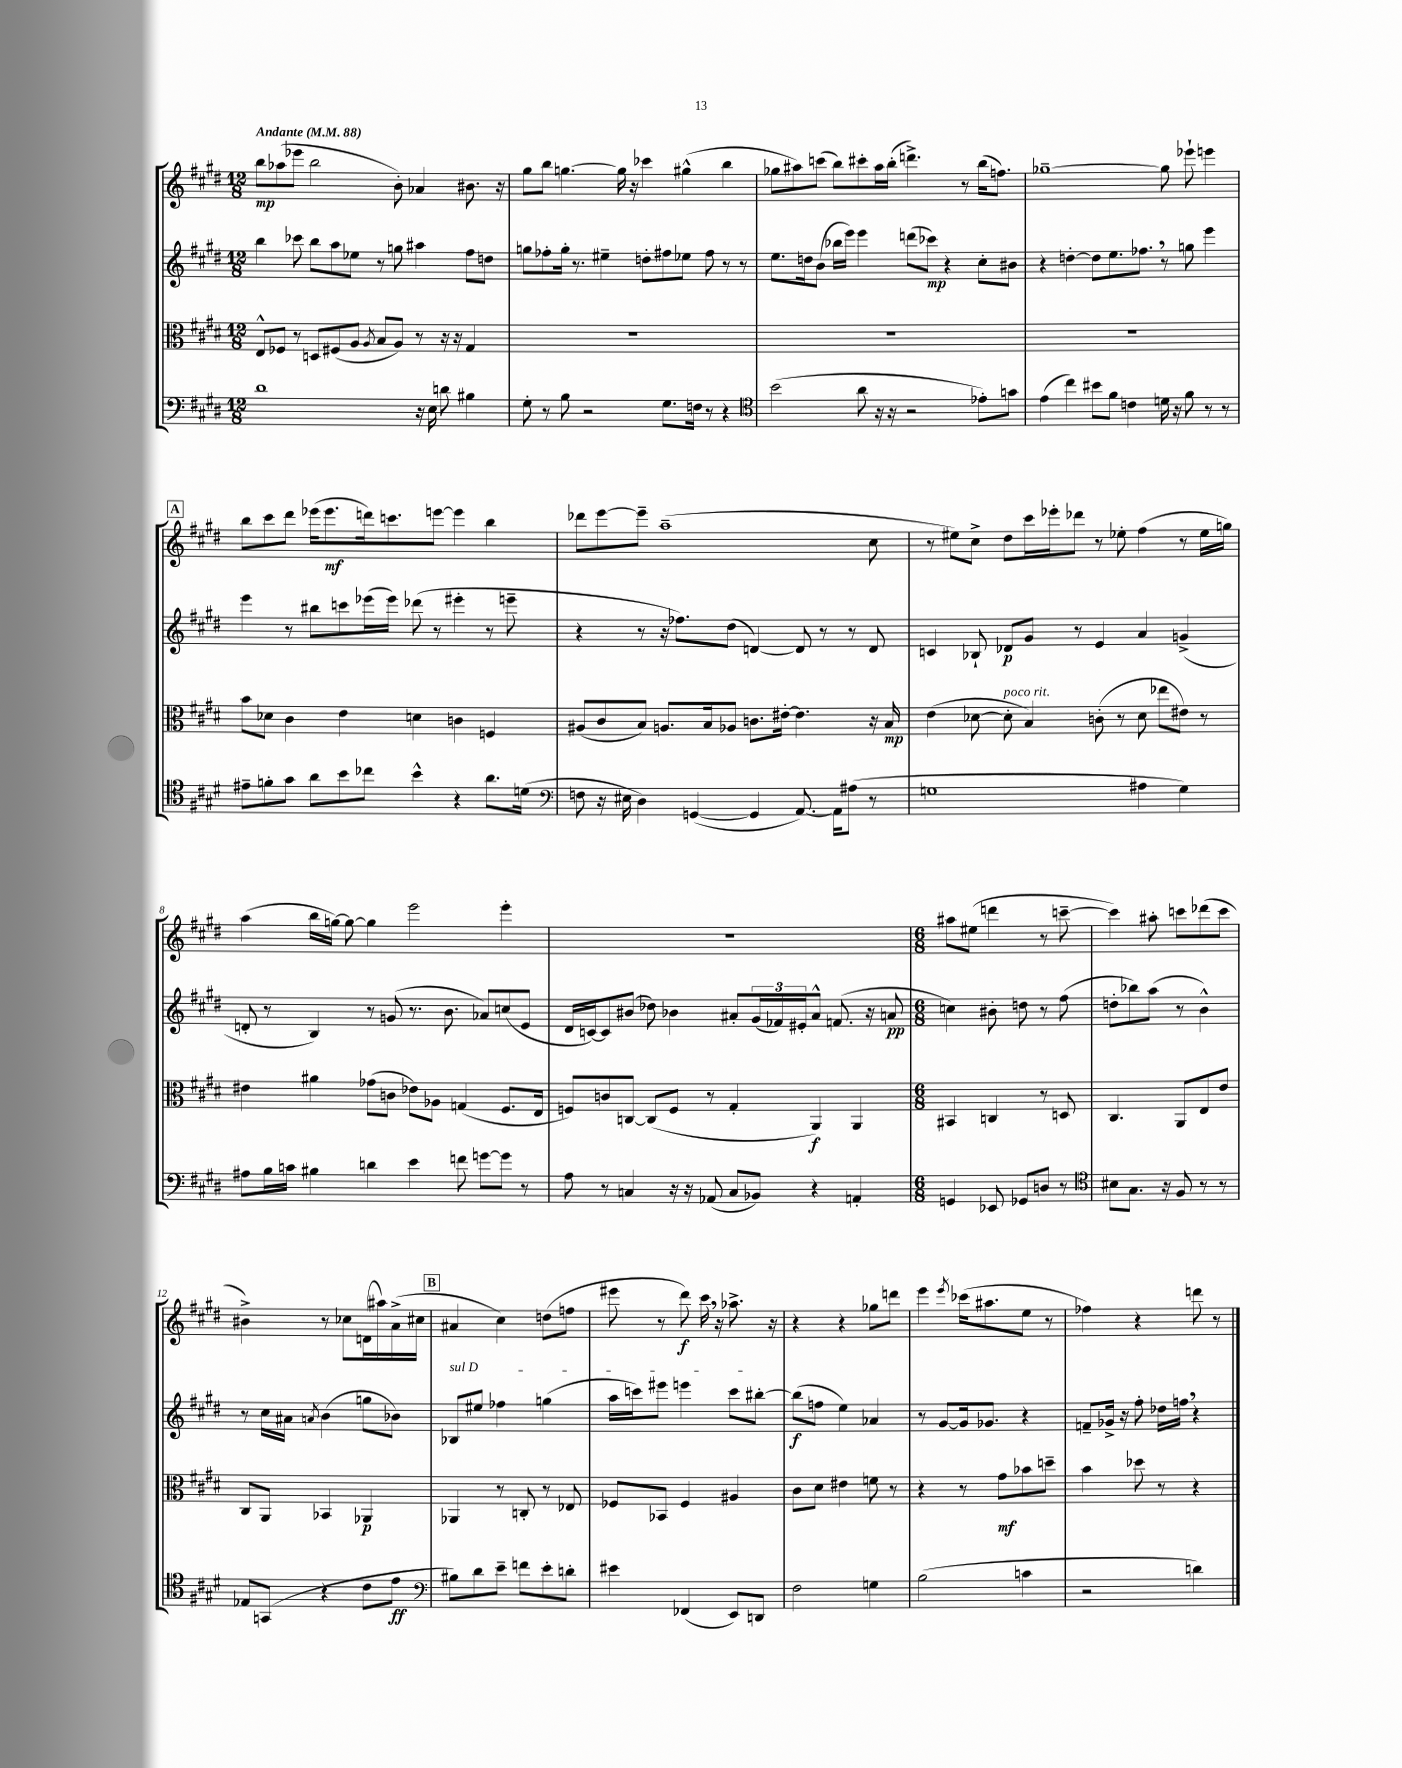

**kern	**dynam	**kern	**dynam	**kern	**dynam	**kern	**dynam
*part4	*part4	*part3	*part3	*part2	*part2	*part1	*part1
*staff4	*staff4	*staff3	*staff3	*staff2	*staff2	*staff1	*staff1
*clefF4	*	*clefC3	*	*clefG2	*	*clefG2	*
*k[f#c#g#d#]	*	*k[f#c#g#d#]	*	*k[f#c#g#d#]	*	*k[f#c#g#d#]	*
*M12/8	*	*M12/8	*	*M12/8	*	*M12/8	*
*MM88	*	*MM88	*	*MM88	*	*MM88	*
=1	=1	=1	=1	=1	=1	=1	=1
!	!	!	!	!	!	!LO:TX:a:B:t=Andante	!
1d#	.	8E^^/L	.	4bb\	.	8bb\L	mp
.	.	8F-X/J	.	.	.	(8aa-X\	.
.	.	8r	.	8ccc-X\	.	8eee-X\J	.
.	.	8Dn/L	.	8bb\L	.	2bb\	.
.	.	(8F#X/	.	8aa\	.	.	.
.	.	8A/J	.	8ee-X\J	.	.	.
.	.	8qA/	.	.	.	.	.
.	.	8B/L	.	8r	.	.	.
.	.	8A/J)	.	8ggn\	.	8b'\)	.
16r	.	8r	.	4aa#X\	.	4a-X/	.
16E\	.	.	.	.	.	.	.
8dn\	.	16r	.	.	.	.	.
.	.	16r	.	.	.	.	.
4B#X\	.	4G#/	.	8ff#\L	.	8.b#X\	.
.	.	.	.	8ddn\J	.	.	.
.	.	.	.	.	.	16r	.
=2	=2	=2	=2	=2	=2	=2	=2
8G#'\	.	1.r	.	8ggn\L	.	8gg#\L	.
8r	.	.	.	8ff-X'\	.	8bb\J	.
8B\	.	.	.	16gg'\Jk	.	[4.ggn\	.
.	.	.	.	8.r	.	.	.
2r	.	.	.	.	.	.	.
.	.	.	.	4ee#X~\	.	.	.
.	.	.	.	.	.	16gg\]	.
.	.	.	.	.	.	16r	.
.	.	.	.	8ddn'\L	.	4ccc-X\	.
8.G#\L	.	.	.	8ff#X\	.	.	.
.	.	.	.	8ee-X\J	.	(4gg#X^^\	.
16Fn\Jk	.	.	.	.	.	.	.
8r	.	.	.	8ff#\	.	.	.
4r	.	.	.	8r	.	4bb\	.
.	.	.	.	8r	.	.	.
=3	=3	=3	=3	=3	=3	=3	=3
*clefC4	*	*	*	*	*	*	*
(2b\	.	1.r	.	8.ee\L	.	8gg-X\L	.
.	.	.	.	.	.	8aa#X\)	.
.	.	.	.	16ddn\k	.	.	.
.	.	.	.	(8b\J	.	(8cccn\J	.
.	.	.	.	16bb-X\LL	.	8bb\L)	.
.	.	.	.	16eee\JJ)	.	.	.
8a\	.	.	.	4eee\	.	8ccc#X'\	.
16r	.	.	.	.	.	16aa#\L	.
16r	.	.	.	.	.	(16bb'\JJ	.
2r	.	.	.	(8dddn\L	.	4.dddn^\)	.
.	.	.	.	8ccc-X\J)	mp	.	.
.	.	.	.	4r	.	.	.
.	.	.	.	.	.	8r	.
8e-X'\L)	.	.	.	8cc#'\L	.	(16bb\KL	.
.	.	.	.	.	.	8.ffn\J)	.
8gn\J	.	.	.	8b#X\J	.	.	.
=4	=4	=4	=4	=4	=4	=4	=4
(4e\	.	1.r	.	4r	.	[1gg-X~	.
4cc#\)	.	.	.	[4ddn'\	.	.	.
8b#X\L	.	.	.	8dd\L]	.	.	.
8f#\J	.	.	.	8.ee\	.	.	.
4cn\	.	.	.	.	.	.	.
.	.	.	.	8.ff-X,\J	.	.	.
16dn\	.	.	.	8r	.	8gg-\]	.
16r	.	.	.	.	.	.	.
8f#\	.	.	.	8ggn\	.	8eee-X`\	.
8r	.	.	.	4eee\	.	4eeen\	.
8r	.	.	.	.	.	.	.
!!LO:LB:g=z
!!LO:REH:place=s1:t=A
=5	=5	=5	=5	=5	=5	=5	=5
8e#X~\L	.	8b\L	.	4eee\	.	8bb\L	.
8fn'\	.	8d-X\J	.	.	.	8ccc#\	.
8g#\J	.	4c#\	.	8r	.	8ddd#\J	.
8a\L	.	.	.	8bb#X\L	.	(16eee-X\KL	.
.	.	.	.	.	.	8.eee-\	mf
8b\	.	4e\	.	8cccn\	.	.	.
8cc-X\J	.	.	.	(16eee-X\L	.	16dddn\k)	.
.	.	.	.	16eee-\JJ)	.	8.cccn\	.
4b^^\	.	4dn\	.	(8ddd-X\	.	.	.
.	.	.	.	8r	.	[8eeen\J	.
4r	.	4cn\	.	4eee#X'\	.	4eee\]	.
8.a\L	.	4Fn/	.	8r	.	4bb\	.
.	.	.	.	8eeen~\	.	.	.
(16dn\Jk	.	.	.	.	.	.	.
=6	=6	=6	=6	=6	=6	=6	=6
*clefF4	*	*	*	*	*	*	*
8Fn\	.	(8A#X/L	.	4r	.	8ddd-X\L	.
16r	.	8c#/	.	.	.	[8eee\	.
16E#X\	.	.	.	.	.	.	.
4D#\)	.	8B/J)	.	8r	.	8eee~\J]	.
.	.	8.An/L	.	16r	.	(1aa~	.
.	.	.	.	8.ff-X\L)	.	.	.
([4GGn/	.	.	.	.	.	.	.
.	.	16B/k	.	.	.	.	.
.	.	8A-X/J	.	(8dd#\J	.	.	.
4GG/]	.	8.cn\L	.	[4dn/)	.	.	.
.	.	[16e#X'\Jk	.	.	.	.	.
[8.AA/)	.	4.e#\]	.	8d/]	.	.	.
.	.	.	.	8r	.	.	.
16AA\KL]	.	.	.	.	.	.	.
(8A#X\J	.	.	.	8r	.	.	.
8r	.	16r	.	8d/	.	8cc#\	.
.	.	16B/	mp	.	.	.	.
=7	=7	=7	=7	=7	=7	=7	=7
1Gn	.	(4e\	.	4cn/	.	8r	.
.	.	.	.	.	.	8ee#X\L)	.
.	.	[8d-X\	.	8B-X`/	.	8cc#^\J	.
!	!	!LO:TX:a:i:t=poco rit.	!	!	!	!	!
.	.	8d-'\]	.	8d-X/L	p	8dd#\L	.
.	.	4B/)	.	8g#/J	.	16ccc#\L	.
.	.	.	.	.	.	16eee-X'\J	.
.	.	.	.	8r	.	8ddd-X\J	.
.	.	(8cn'\	.	4e/	.	8r	.
.	.	8r	.	.	.	8ee-X'\	.
4A#X\	.	8d-\	.	4a/	.	(4ff#\	.
.	.	8ee-X\L	.	.	.	.	.
4G\)	.	8e#X\J)	.	(4gn^/	.	8r	.
.	.	8r	.	.	.	16ee-\LL	.
.	.	.	.	.	.	16ggn\JJ)	.
!!LO:LB:g=z
=8	=8	=8	=8	=8	=8	=8	=8
8A#X\L	.	4e#X\	.	8dn'/	.	(4aa\	.
16B\L	.	.	.	8r	.	.	.
16cn\JJ	.	.	.	.	.	.	.
4B#X\	.	4a#X\	.	4B/)	.	16bb\LL	.
.	.	.	.	.	.	[16ggn\JJ)	.
.	.	.	.	.	.	8gg\_	.
4dn\	.	(8g-X\L	.	8r	.	4gg\]	.
.	.	8cn\J	.	(8gn/	.	.	.
4e\	.	8e-X\L)	.	8.r	.	2eee\	.
.	.	8A-X\J	.	.	.	.	.
.	.	.	.	8.b\	.	.	.
8fn\	.	(4Gn/	.	.	.	.	.
[8gn\L	.	.	.	8a-X/L)	.	.	.
8g\J]	.	8.F#/L	.	(8ccn/	.	4eee'\	.
8r	.	.	.	8e/J	.	.	.
.	.	16E/Jk	.	.	.	.	.
=9	=9	=9	=9	=9	=9	=9	=9
8A\	.	8Fn/L)	.	16d#/LL	.	1.r	.
.	.	.	.	[16cn/J)	.	.	.
8r	.	8cn/	.	8c/]	.	.	.
4Cn/	.	[8Cn/J	.	(8b#X/J	.	.	.
.	.	(8C/L]	.	8dd-X\)	.	.	.
16r	.	8F/J	.	4b-X\	.	.	.
16r	.	.	.	.	.	.	.
(8AA-X/	.	8r	.	.	.	.	.
8C/L	.	4G#'/	.	8a#X'/L	.	.	.
8BB-X/J)	.	.	.	(24g#/L	.	.	.
.	.	.	.	24f-X/)	.	.	.
.	.	.	.	24e#X'/J	.	.	.
4r	.	4AA/)	f	8a#^^/J	.	.	.
.	.	.	.	(8.fn/	.	.	.
4AAn'/	.	4AA/	.	.	.	.	.
.	.	.	.	16r	.	.	.
.	.	.	.	8an/	pp	.	.
=10	=10	=10	=10	=10	=10	=10	=10
*M6/8	*	*M6/8	*	*M6/8	*	*M6/8	*
4GGn/	.	4BB#X/	.	4ccn\)	.	8aa#X\L	.
.	.	.	.	.	.	(8ee#X\J	.
8EE-X/	.	4Cn/	.	8b#X'\	.	4dddn\	.
8GG-X/L	.	.	.	8ddn\	.	.	.
8Dn/J	.	8r	.	8r	.	8r	.
8r	.	8Dn/	.	(8ff#\	.	[8cccn~\	.
=11	=11	=11	=11	=11	=11	=11	=11
*clefC4	*	*	*	*	*	*	*
8B#X\L	.	4.C#/	.	8ddn'\L	.	4ccc\])	.
8.G#\J	.	.	.	8bb-X\)	.	.	.
.	.	.	.	(8aa\J	.	8aa#X'\	.
16r	.	.	.	.	.	.	.
8F#/	.	8AA/L	.	8r	.	8cccn\L	.
8r	.	8E/	.	4b^^\)	.	(8ddd-X\	.
8r	.	8e/J	.	.	.	8ccc\J	.
!!LO:LB:g=z
=12	=12	=12	=12	=12	=12	=12	=12
8E-X/L	.	8C#/L	.	8r	.	4b#X^\)	.
(8GGn/J	.	8AA/J	.	16cc#\LL	.	.	.
.	.	.	.	16a#X\JJ	.	.	.
.	.	.	.	8qan/	.	.	.
4r	.	4BB-X/	.	(4b\	.	8r	.
.	.	.	.	.	.	8cc-X\L	.
8c#\L	.	4AA-X/	p	8ggn\L	.	(16dn\L	.
.	.	.	.	.	.	16aa#X\)	.
8e\J	ff	.	.	8b-X\J)	.	(16a^\	.
.	.	.	.	.	.	16cc#X\JJ	.
!!LO:REH:place=s1:t=B
=13	=13	=13	=13	=13	=13	=13	=13
*clefF4	*	*	*	*	*	*	*
!	!	!	!	!LO:TX:a:i:t=sul D	!	!	!
8B#X\L)	.	4AA-X/	.	8B-X/L	.	4a#X/	.
8d#\	.	.	.	8ee#X/J	.	.	.
8e~\J	.	8r	.	4ff-X\	.	4cc#\)	.
8fn\L	.	8Cn'/	.	.	.	.	.
8e'\	.	8r	.	(4ggn\	.	(8ddn\L	.
8dn'\J	.	8E-X/	.	.	.	8ffn\J	.
=14	=14	=14	=14	=14	=14	=14	=14
4e#X\	.	8F-X/L	.	16aa\LL	.	8eee#X\	.
.	.	.	.	16cccn\J)	.	.	.
.	.	8BB-X/J	.	8eee#X\J	.	8r	.
(4FF-X/	.	4F-/	.	4eeen\	.	8ddd#\)	f
.	.	.	.	.	.	16ccc#,\	.
.	.	.	.	.	.	16r	.
8EE/L)	.	4A#X/	.	8ccc\L	.	8.aa-X^\	.
8DDn/J	.	.	.	[8bb#X'\J	.	.	.
.	.	.	.	.	.	16r	.
=15	=15	=15	=15	=15	=15	=15	=15
2F#\	.	8c#\L	.	(8bb#\L]	f	4r	.
.	.	8d#\J	.	8ffn\J	.	.	.
.	.	4e#X\	.	4ee\)	.	4r	.
4Gn\	.	8fn\	.	4a-X/	.	8gg-X\L	.
.	.	8r	.	.	.	8dddn\J	.
=16	=16	=16	=16	=16	=16	=16	=16
(2B\	.	4r	.	8r	.	4eee\	.
.	.	.	.	[8g#/L	.	.	.
.	.	.	.	.	.	8qeee/	.
.	.	8r	.	16g#/k]	.	(16ccc-X\KL	.
.	.	.	.	8.g-X/J	.	8.aa#X\	.
.	.	8g#\L	mf	.	.	.	.
4cn\	.	8b-X\	.	4r	.	8ee\J	.
.	.	8ddn~\J	.	.	.	8r	.
=17	=17	=17	=17	=17	=17	=17	=17
2r	.	4b\	.	8fn~/L	.	4ff-X\)	.
.	.	.	.	16g-X^/Jk	.	.	.
.	.	.	.	16r	.	.	.
.	.	8dd-X\	.	8ff#'\	.	4r	.
.	.	8r	.	16dd-X\LL	.	.	.
.	.	.	.	16ffn,\JJ	.	.	.
4dn\)	.	4r	.	4r	.	8dddn\	.
.	.	.	.	.	.	8r	.
==	==	==	==	==	==	==	==
*-	*-	*-	*-	*-	*-	*-	*-
